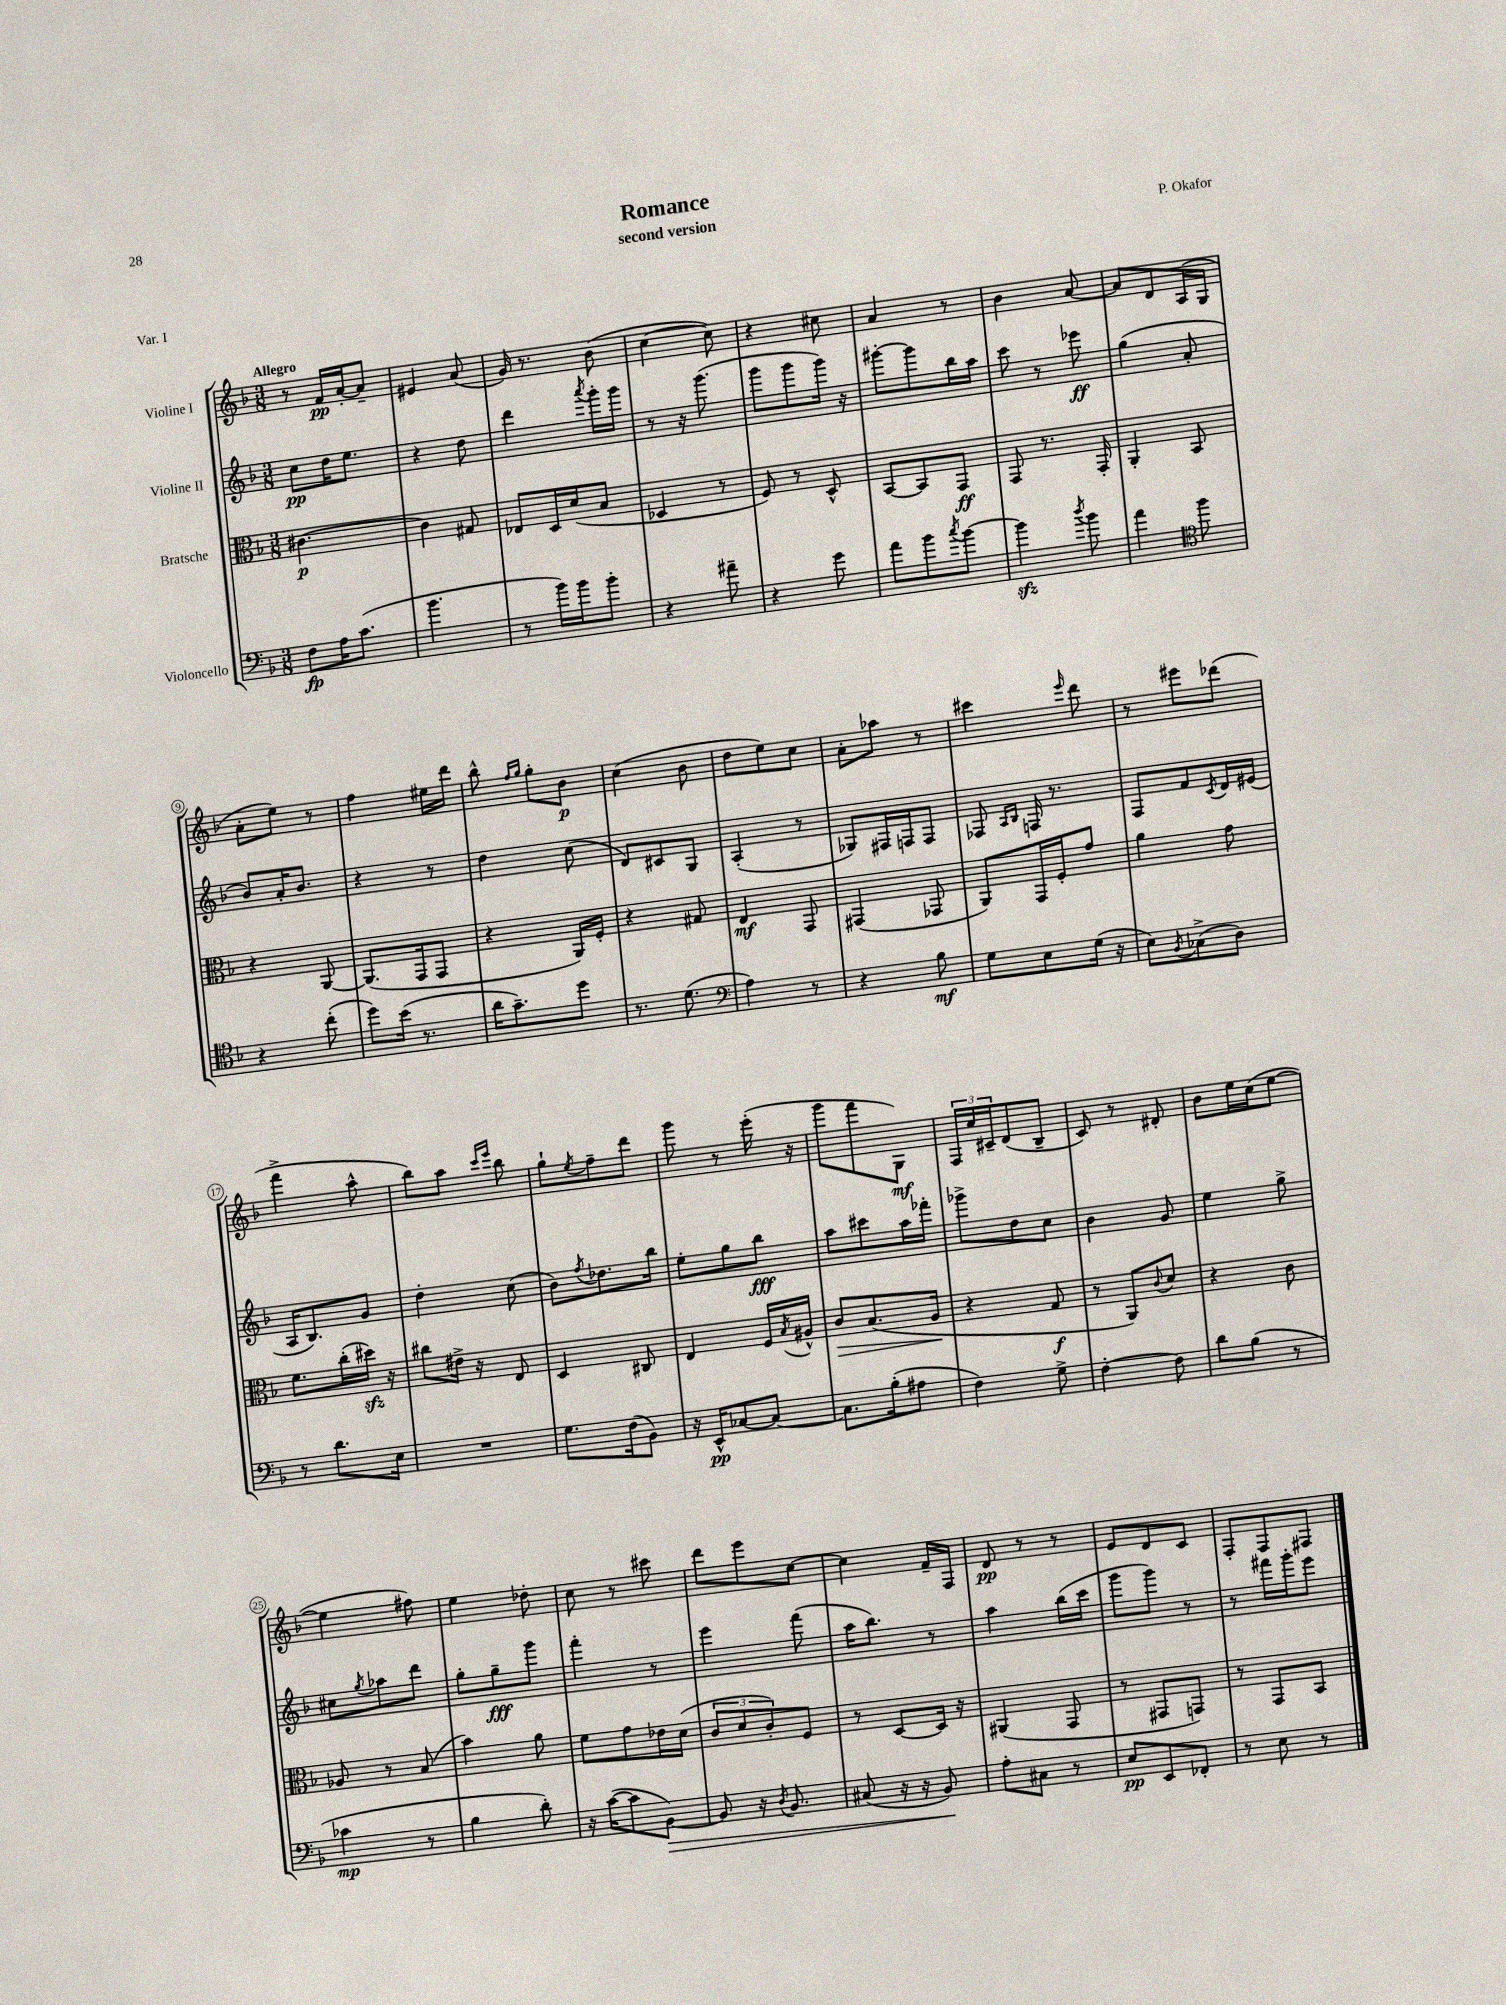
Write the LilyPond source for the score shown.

\header { title = "Romance" composer = "P. Okafor" subtitle = "second version" piece = "Var. I" }
<<
\new StaffGroup <<
\new Staff = "s0" \with { instrumentName = "Violine I" } {
    \clef treble \key f \major \numericTimeSignature \time 3/8 \tempo "Allegro"
    r8 f'16\pp a'16~-. a'8-- |
    eis'4 a'8( |
    g'16) r8. bes'8( |
    c''4~ c''8) |
    r4 cis''8 |
    a'4 r8 |
    bes'4 a'8~ |
    a'8 d'8 a16( g16 |
    a'8-. e''8) r8 |
    f''4 eis''16 d'''16 |
    bes''8-^ \grace { f''16 g''16 } g''8-. bes'8\p |
    c''4( bes'8 |
    d''8 e''8) c''8 |
    a'8-. aes''8 r8 |
    cis'''4 \grace { e'''16 } d'''8 |
    r8 eis'''8 des'''8( |
    f'''4-> a''8-^ |
    bes''8) a''8 \grace { c'''16 e'''16 } bes''8 |
    g''8-! \acciaccatura { e''8 } f''8-- d'''8 |
    g'''8 r8 e'''16-.( r16 |
    g'''8 f'''8 g8\mf) |
    \tuplet 3/2 { f16 c''16 cis'16-- } d'8( bes8-- |
    c'8) r8 dis'8-. |
    bes'8 e''16 c''16( e''8~ |
    e''4 fis''8) |
    e''4 des''8-. |
    c''8 r8 cis'''8 |
    d'''8 e'''8 c''8~ |
    c''4 f'16-- f16 |
    d'8\pp r8 r8 |
    e'8 d'8 c'8 |
    f8-. f8 fis8 \bar "|." |
}
\new Staff = "s1" \with { instrumentName = "Violine II" } {
    \clef treble \key f \major \numericTimeSignature \time 3/8
    c''8\pp d''16 e''8. |
    r4 d''8 |
    d'''4 \acciaccatura { a'''8 } g'''16-. g'''16 |
    r8 r16 g'''8.( |
    g'''8 g'''8 g'''16) r16 |
    gis'''8~-. gis'''8 bes''16 a''16 |
    c'''8 r8 ees'''8\ff |
    g''4( a'8-. |
    bes'8) a'16-. bes'8. |
    r4 r8 |
    d''4 c''8( |
    d'8) cis'8 g8 |
    a4-.( r8 |
    ges8) fis16 f16 f8 |
    fes8 \grace { a16 bes16 } f16 r8. |
    f8 f'8 \acciaccatura { c'8 } d'16 eis'16( |
    a16 bes8.) g'8 |
    d''4-. c''8( |
    bes'8) \acciaccatura { f''8 } des''8. bes''16 |
    e''8-. g''8 bes''8\fff |
    a''8 cis'''8 a''16 fes'''16-. |
    ges'''8-> d''8 c''8 |
    bes'4 g'8 |
    e''4 g''8-> |
    cis''8 \acciaccatura { g''8 } aes''8 d'''8 |
    g''8-. g''8--\fff g'''8 |
    f'''4-. r8 |
    e'''4 f'''8( |
    a''16 bes''8.) r8 |
    a''4 bes''16( c'''16 |
    g'''8 g'''8) r8 |
    r8 fis'''16 g'''16-. e'''8 \bar "|." |
}
\new Staff = "s2" \with { instrumentName = "Bratsche" } {
    \clef alto \key f \major \numericTimeSignature \time 3/8
    cis'4.~\p |
    cis'4 gis8 |
    ees8 d16 d'16( bes8 |
    des4 r8 |
    f8) r8 d8-^ |
    bes,8~ bes,8 g,8\ff |
    g,8 r8. g,16-. |
    a,4-. bes,8 |
    r4 a,8~ |
    a,8.( g,16 g,8 |
    r4 a,16) f16-. |
    r4 gis8 |
    e4\mf g,8 |
    gis,4( ges,8 |
    a,8) g,16 f16-. g'8 |
    a'4 g'8 |
    f'8. c''16-.( dis''16\sfz) r16 |
    cis''8 eis'16-> r16 e8 |
    d4 cis8 |
    e4 f16 \acciaccatura { bes8 } ais16-^ |
    c'8\> bes8.( a16\! |
    r4 g8\f |
    r8 a,8) \appoggiatura { c'8 } d'8 |
    r4 c'8 |
    aes8 r8 bes8( |
    bes'4) a'8 |
    f'8 g'8 ees'16 d'16( |
    \tuplet 3/2 { c'8 d'8 c'8-.) } f8 |
    r8 d8~ d16 r16 |
    ais,4( g,8 |
    r8 gis,8 g,8) |
    r8 g,8 bes,8 \bar "|." |
}
\new Staff = "s3" \with { instrumentName = "Violoncello" } {
    \clef bass \key f \major \numericTimeSignature \time 3/8
    f8\fp a16 c'8.( |
    bes'4. |
    r8 bes'16) bes'16 bes'8-. |
    r4 ais'8-- |
    r4 g'8 |
    a'8 bes'8 \acciaccatura { c''8 } bes'8~ |
    bes'4\sfz \acciaccatura { d''8 } bes'8 |
    a'4 \clef tenor f''8 |
    r4 c''8-.( |
    d''8) bes'16( r8. |
    a'16 g'8.--) d''8 |
    r8. d'8.( |
    \clef bass a4) r8 |
    r4 bes8\mf |
    g8 e8 g16( r16 |
    e8) \acciaccatura { bes,8 } ces8->( d8) |
    r8 d'8. e16 |
    R4. |
    g8. f16( bes,8) |
    r16 e,16-^\pp ces8~ ces8~ |
    ces8. bes16-.( ais8 |
    f4) g8-> |
    f4~-. f8 |
    d'8 bes8( r8 |
    ces'4\mp r8 |
    bes4 d'8-.) |
    r16 c'16~( c'8 bes,8~\>) |
    bes,8 r16 \acciaccatura { d8 } bes,8. |
    cis8( r16 r16 bes,8\!) |
    a8-. cis8 r8 |
    e8\pp e,8 fes,8-. |
    r8 e8 r8 \bar "|." |
}
>>
>>
\layout { \context { \Score \override BarNumber.stencil = #(make-stencil-circler 0.1 0.3 ly:text-interface::print) } }
